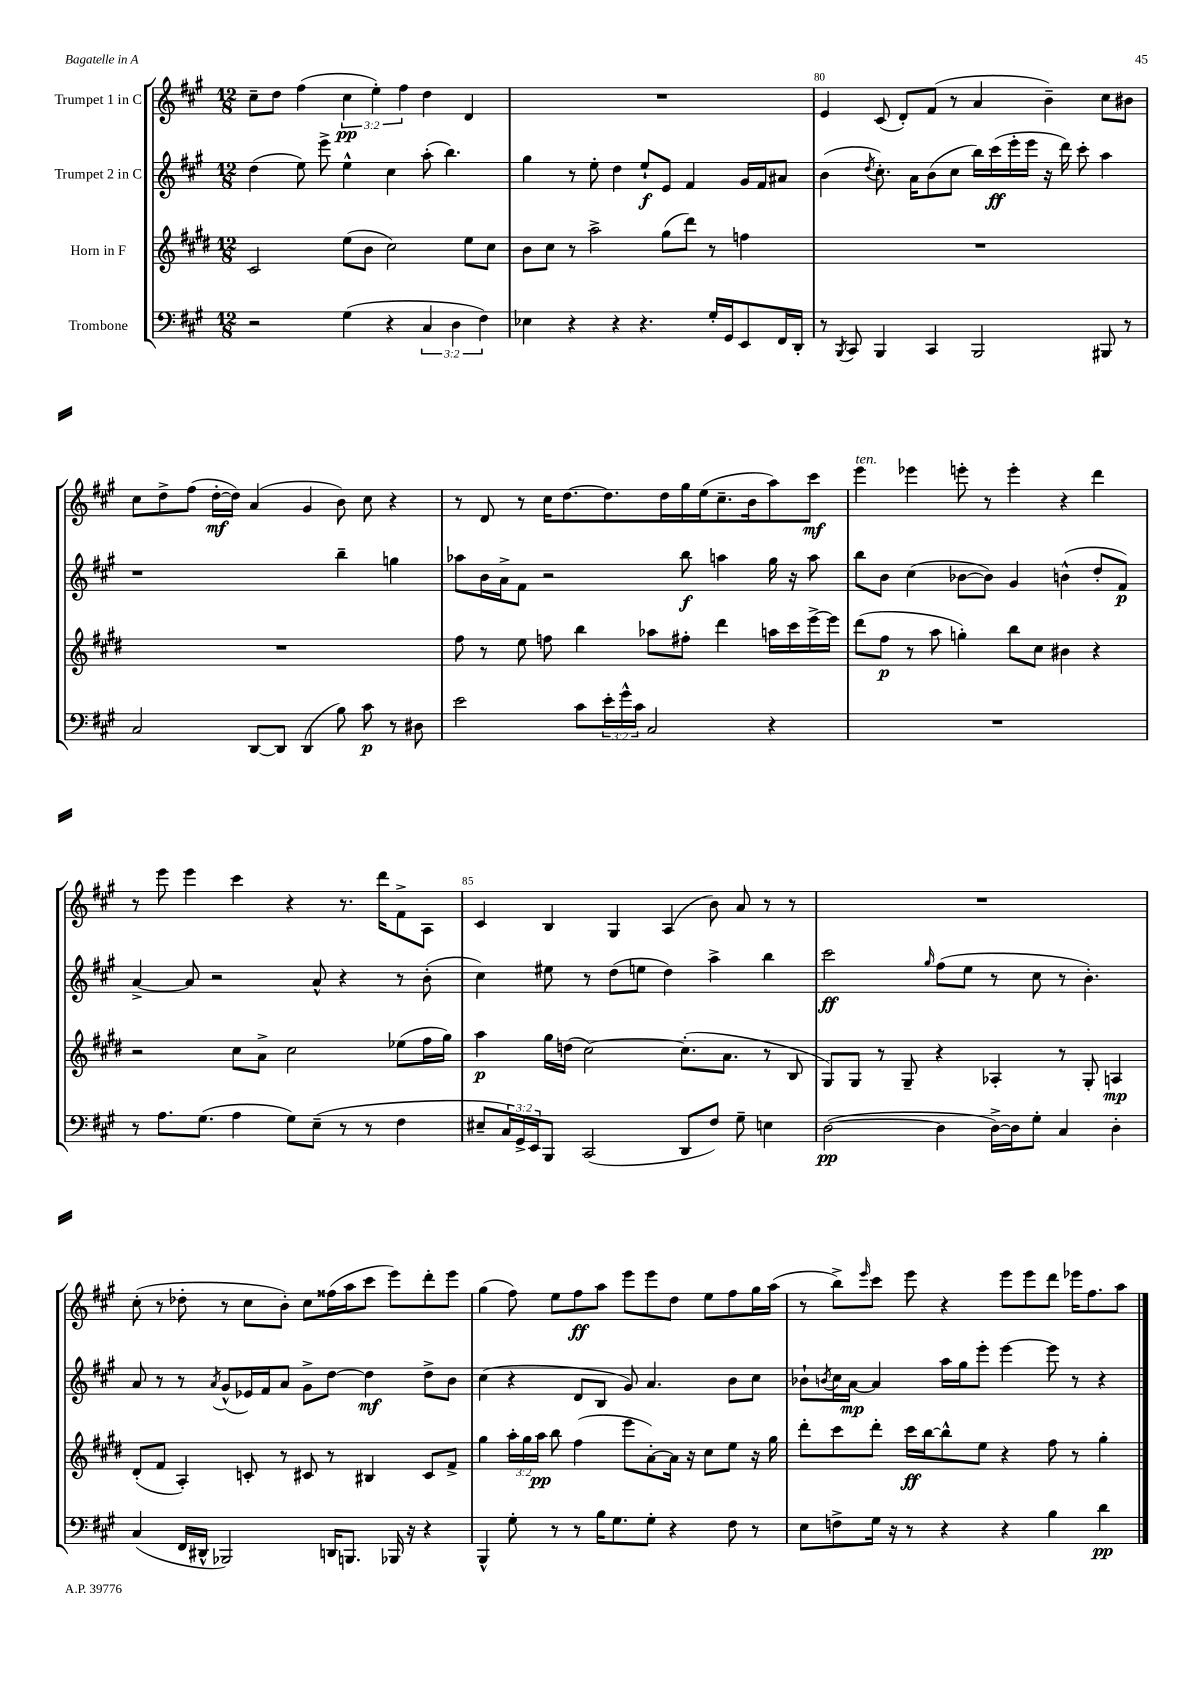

**kern	**kern	**kern	**kern
*staff4	*staff3	*staff2	*staff1
*clefF4	*clefG2	*clefG2	*clefG2
*k[f#c#g#]	*k[f#c#g#d#]	*k[f#c#g#]	*k[f#c#g#]
*M12/8	*M12/8	*M12/8	*M12/8
2r	2c#	(4dd	8cc#~
.	.	.	8dd
.	.	8ee)	(4ff#
.	.	8eee^	.
(4G#	(8ee	4ee^^	6cc#
.	8b	.	.
.	.	.	6ee')
4r	2cc#)	4cc#	.
.	.	.	6ff#
6C#	.	(8aa'	4dd
.	.	4.bb)	.
6D	.	.	.
.	8ee	.	4d
6F#)	.	.	.
.	8cc#	.	.
=	=	=	=
4E-	8b	4gg#	1.r
.	8cc#	.	.
4r	8r	8r	.
.	2aa^	8ee'	.
4r	.	4dd	.
4.r	.	8ee`	.
.	(8gg#	8e	.
.	8ddd#)	4f#	.
16G#'	8r	.	.
16GG#	.	.	.
8EE	4ff	16g#	.
.	.	16f#	.
16FF#	.	8a#	.
16DD'	.	.	.
=	=	=	=
8r	1.r	(4b	4e
8qBBB	.	.	.
8CC#	.	.	.
.	.	8qdd	.
4BBB	.	8.cc#')	(8c#
.	.	.	8d')
.	.	16a	.
4CC#	.	(8b	(8f#
.	.	8cc#	8r
2BBB	.	16bb)	4a
.	.	(16ccc#	.
.	.	16eee'	.
.	.	16eee	.
.	.	16r	4b~)
.	.	16ddd)	.
.	.	8ccc#'	.
8BBB#	.	4aa	8cc#
8r	.	.	8b#
=	=	=	=
2C#	1.r	1r	8cc#
.	.	.	8dd^
.	.	.	(8ff#
.	.	.	[16dd'
.	.	.	16dd])
[8DD	.	.	(4a
8DD]	.	.	.
(4DD	.	.	4g#
8B)	.	4bb~	8b)
8c#	.	.	8cc#
8r	.	4gg	4r
8D#	.	.	.
=	=	=	=
2e	8ff#	8aa-	8r
.	8r	16b	8d
.	.	16a^	.
.	8ee	8f#	8r
.	8ff	2r	16cc#
.	.	.	[8.dd
8c#	4bb	.	.
24e'	.	.	8.dd]
24g#^^	.	.	.
24c#	.	.	.
2C#	8aa-	.	.
.	.	.	16dd
.	8ff#'	8bb	16gg#
.	.	.	(16ee
.	4ddd#	4aa	8.cc#~
.	.	.	16b
4r	16aa	16gg#	8aa)
.	16ccc#	16r	.
.	[16eee^	8aa	8ccc#
.	16eee]	.	.
=	=	=	=
1.r	(8ddd#	8bb	4eee
.	8ff#	8b	.
.	8r	(4cc#	4eee-
.	8aa	.	.
.	4gg')	[8b-	8eee'
.	.	8b-])	8r
.	8bb	4g#	4eee'
.	8cc#	.	.
.	4b#	(4b^^	4r
.	4r	8dd'	4ddd
.	.	8f#)	.
=	=	=	=
8r	2r	[4a^	8r
8.A	.	.	8eee
.	.	8a]	4eee
(8.G#	.	.	.
.	.	2r	.
4A	8cc#	.	4ccc#
.	8a^	.	.
8G#)	2cc#	.	4r
(8E~	.	8a^^	.
8r	.	4r	8.r
8r	.	.	.
.	.	.	16ddd
4F#	(8ee-	8r	8f#^
.	16ff#	(8b'	8A
.	16gg#)	.	.
=	=	=	=
8E#~	4aa	4cc#)	4c#
24C#)	.	.	.
24GG#^	.	.	.
24EE	.	.	.
8BBB	16gg#	8ee#	4B
.	(16dd	.	.
(2CC#	[2cc#)	8r	.
.	.	(8dd	4G#
.	.	8ee	.
.	.	4dd)	(4A
8DD	(8.cc#']	.	.
8F#)	.	4aa^	8b)
.	8.a	.	.
8G#~	.	.	8a
4E	8r	4bb	8r
.	8B	.	8r
=	=	=	=
([2D	8G#)	2ccc#	1.r
.	8G#	.	.
.	8r	.	.
.	8G#~	.	.
.	.	16qqgg#	.
4D]	4r	(8ff#	.
.	.	8ee	.
[16D^)	4A-'	8r	.
16D]	.	.	.
8G#'	.	8cc#	.
4C#	8r	8r	.
.	8G#'	4.b')	.
4D'	4A	.	.
=	=	=	=
(4C#	(8d#'	8a	(8cc#'
.	8f#	8r	8r
16FF#	4A')	8r	8dd-'
16DD#^^	.	.	.
.	.	8qa	.
2BBB-)	.	(8g#^^	8r
.	8c'	16e-)	8cc#
.	.	16f#	.
.	8r	8a	8b')
.	8c#	8g#^	8cc#
16DD	8r	[8dd	(16ff##
8.BBB	.	.	16aa
.	4B#	4dd]	8ccc#
16BBB-	.	.	8eee)
16r	.	.	.
4r	8c#	8dd^	8ddd'
.	8f#^	8b	8eee
=	=	=	=
4BBB^^	4gg#	(4cc#	(4gg#
8G#'	24aa'	4r	8ff#)
.	24gg#	.	.
.	24aa	.	.
8r	8bb	.	8ee
8r	(4ff#	8d	8ff#
16B	.	8B	8aa
8.G#	.	.	.
.	8eee	8g#)	8eee
8G#'	[8a')	4.a	8eee
4r	16a]	.	8dd
.	16r	.	.
.	8cc#	.	8ee
8F#	8ee	8b	8ff#
8r	16r	8cc#	16gg#
.	16gg#	.	(16aa
=	=	=	=
8E	8ddd#'	8b-`	8r
.	.	8qb	.
8F^	8ccc#	16cc#	8bb^)
.	.	[16a	.
.	.	.	16qqeee
16G#	8ddd#'	4a]	8ccc#
16r	.	.	.
8r	16ccc#	.	8eee
.	[16bb	.	.
4r	8bb^^]	16aa	4r
.	.	16gg#	.
.	8ee	8eee'	.
4r	4r	[4eee	8eee
.	.	.	8eee
4B	8ff#	8eee]	8ddd
.	8r	8r	16eee-
.	.	.	8.ff#
4d	4gg#'	4r	.
.	.	.	8aa
==	==	==	==
*-	*-	*-	*-
